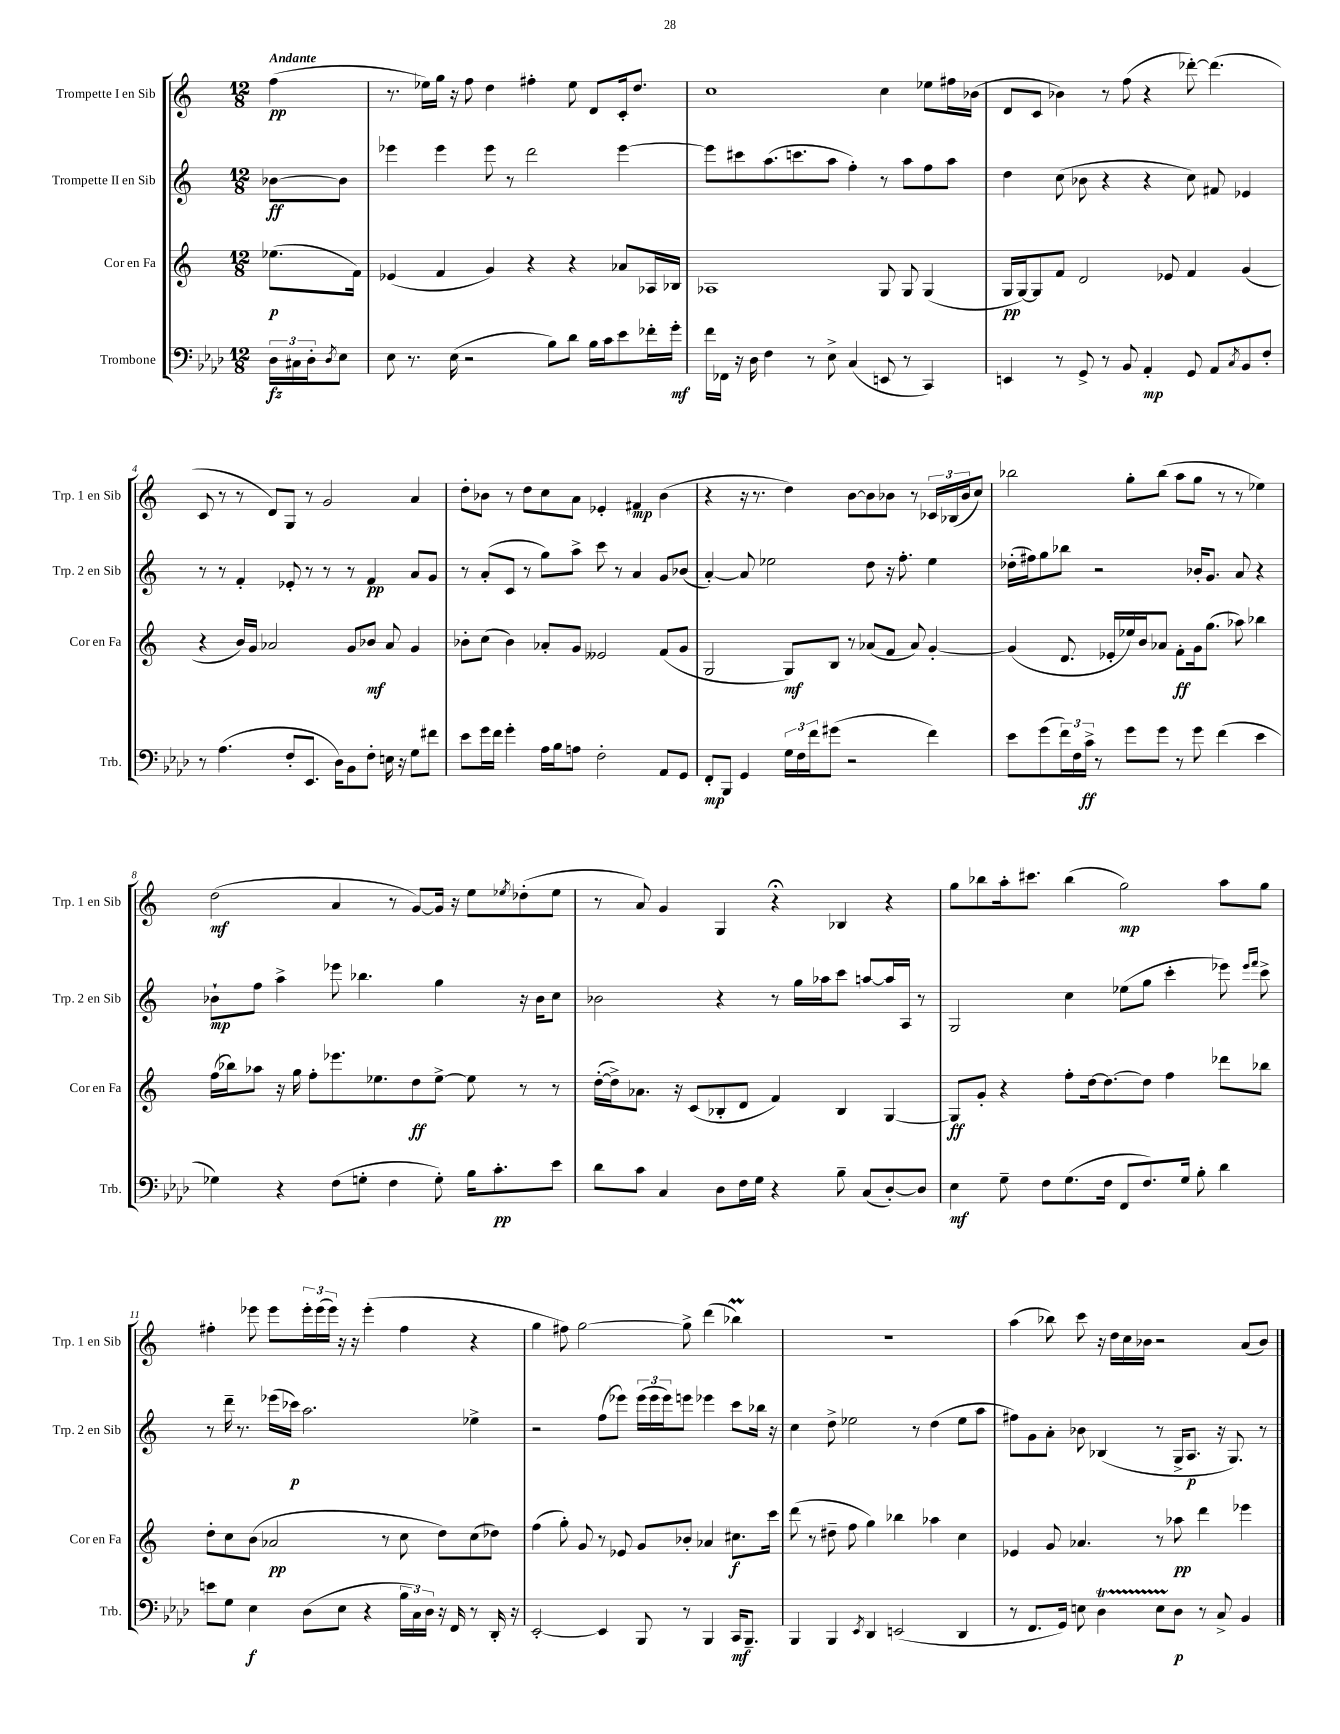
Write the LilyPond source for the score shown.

<<
\new StaffGroup <<
\new Staff = "s0" \with { instrumentName = "Trompette I en Sib" shortInstrumentName = "Trp. 1 en Sib" } {
    \clef treble \key c \major \numericTimeSignature \time 12/8 \partial 4 \tempo "Andante"
    f''4\pp( |
    r8. ees''16) g''16 r16 f''8 d''4 fis''4-. ees''8 d'8 c'16-. d''8. |
    c''1 c''4 ees''8 fis''16 bes'16( |
    d'8 c'8 bes'4) r8 f''8( r4 des'''8~-.) des'''4.( |
    c'8 r8 r8 d'8) g8 r8 g'2 a'4 |
    d''8-. bes'8 r8 d''8 c''8 a'8 ees'4-. fis'4\mp bes'4( |
    r4 r16 r8. d''4) b'8~ b'8 bes'8 r8 \tuplet 3/2 { ces'16 bes16( bes'16 } c''8) |
    bes''2 g''8-. bes''8( a''8 g''8 r8 r8 ees''4) |
    d''2\mf( a'4 r8 g'8~) g'16 r16 e''8 \acciaccatura { ees''8 } des''8-.( ees''8 |
    r8 a'8) g'4 g4 r4\fermata bes4 r4 |
    g''8 bes''8 a''16-. cis'''8. bes''4( g''2\mp) a''8 g''8 |
    fis''4-. ees'''8 ees'''8 \tuplet 3/2 { ees'''16-. ees'''16( ees'''16) } r16 r16 ees'''4-.( fis''4 r4 |
    g''4 fis''8) g''2~ g''8-> d'''4( bes''4\prall) |
    R1. |
    a''4( bes''8) c'''8 r16 d''16 c''16 bes'16 r2 a'8( bes'8) \bar "|." |
}
\new Staff = "s1" \with { instrumentName = "Trompette II en Sib" shortInstrumentName = "Trp. 2 en Sib" } {
    \clef treble \key c \major \numericTimeSignature \time 12/8 \partial 4
    bes'8~\ff bes'8 |
    ees'''4 ees'''4 ees'''8 r8 d'''2 ees'''4~ |
    ees'''8 cis'''8 a''8.( c'''8. a''8 f''4-.) r8 a''8 f''8 a''8 |
    d''4 c''8( bes'8 r4 r4 c''8) fis'8 ees'4 |
    r8 r8 f'4-. ees'8-. r8 r8 r8 f'4\pp a'8 g'8 |
    r8 a'8-.( c'8 r8 g''8) a''8-> c'''8 r8 a'4 g'8 bes'8( |
    a'4~-.) a'8 ees''2 d''8 r16 f''8.-. ees''4 |
    des''16-.( fis''16) g''8 bes''8 r2 bes'16-. g'8. a'8 r4 |
    bes'8-!\mp f''8 a''4-> ees'''8 bes''4. g''4 r16 bes'16 c''8 |
    bes'2 r4 r8 g''16 aes''16 c'''8 a''8~ a''16 a16 r8 |
    g2 c''4 ees''8( g''8 c'''4-. ees'''8) \grace { ees'''16 f'''16 } c'''8-> |
    r8 d'''16-- r8. ees'''16( ces'''16\p) a''2. ees''4-> |
    r2 f''8( ees'''8) \tuplet 3/2 { ees'''16( ees'''16 ees'''16) } e'''8 ees'''4 c'''8 bes''16 r16 |
    c''4 d''8-> ees''2 r8 d''4( ees''8 a''8 |
    fis''8) g'8 a'8-. bes'8 bes4( r8 g16-> a8.\p r16 g8.) r8 \bar "|." |
}
\new Staff = "s2" \with { instrumentName = "Cor en Fa" shortInstrumentName = "Cor en Fa" } {
    \clef treble \key c \major \numericTimeSignature \time 12/8 \partial 4
    ees''8.\p( f'16) |
    ees'4( f'4 g'4) r4 r4 aes'8 aes16 bes16 |
    aes1 g8 g8 g4( |
    g16\pp g16~) g8 f'8 d'2 ees'8 f'4 g'4( |
    r4 b'16) g'16 aes'2 g'8 bes'8\mf aes'8 g'4 |
    bes'8-. c''8( bes'4) aes'8-. g'8 eeses'2 f'8( g'8 |
    g2 g8\mf) b8 r8 aes'8( f'8 aes'8) g'4~-. |
    g'4( d'8. ees'16-. ees''16) b'16 aes'8 f'8-.\ff g'16 g''8.( aes''8) bes''4 |
    f''16( bes''16) aes''8 r16 g''16 f''8-. ees'''8. ees''8. d''8\ff ees''8~-> ees''8 r8 r8 |
    d''16~-.( d''16->) aes'8. r16 c'8( bes8-. d'8 f'4) bes4 g4~ |
    g8\ff g'8-. r4 f''8-. d''16~ d''8.~ d''8 f''4 des'''8 bes''8 |
    d''8-. c''8 b'8( aes'2\pp r8 c''8 d''8) c''8( des''8) |
    f''4( g''8-.) g'8 r8 ees'8 g'8 bes'8-. aes'4 cis''8.\f c'''16 |
    d'''8( r8 dis''8-- f''8 g''4) bes''4 aes''4 c''4 |
    ees'4 g'8 aes'4. r8 aes''8\pp d'''4 ees'''4 \bar "|." |
}
\new Staff = "s3" \with { instrumentName = "Trombone" shortInstrumentName = "Trb." } {
    \clef bass \key aes \major \numericTimeSignature \time 12/8 \partial 4
    \tuplet 3/2 { des16\fz cis16 des16-. } \acciaccatura { des8 } ees8 |
    ees8 r8. ees16( r2 bes8) des'8 bes16 c'16 ees'8 fes'16-. g'16-.\mf |
    f'16 fes,16 r16 des16 f4 r8 ees8-> c4( e,8 r8 c,4) |
    e,4 r8 g,8-> r8 bes,8 aes,4-.\mp g,8 aes,8 \acciaccatura { c8 } bes,8 f8-. |
    r8 aes4.( f8-. ees,8. des16) bes,8 f8-. e16 r16 g8 fis'8 |
    ees'8 g'16 f'16 g'4-. aes16 bes16 a8 f2-. aes,8 g,8 |
    f,8-.\mp bes,,8 g,4 \tuplet 3/2 { g16 f16 f'16 } gis'8( r2 f'4) |
    ees'8 g'8( \tuplet 3/2 { f'16) f16 c'16->\ff } r8 g'8 g'8 r8 g'8 f'4( ees'4 |
    ges4) r4 f8( g8-. f4 g8-.) bes16 c'8.-.\pp ees'8 |
    des'8 c'8 c4 des8 f16 g16 r4 bes8-- c8( des8~-.) des8 |
    ees4\mf g8-- f8 g8.( f16 f,8 f8.) g16 bes8-. des'4 |
    e'8 g8 ees4\f des8( ees8 r4 \tuplet 3/2 { bes16 c16) des16 } r16 f,16 r8 des,16-. r16 |
    ees,2~-. ees,4 bes,,8 r8 bes,,4 c,16\mf bes,,8.-- |
    bes,,4 bes,,4 \acciaccatura { ees,8 } des,4 e,2( des,4 |
    r8 f,8. g,16) e8 des4\startTrillSpan e8 des8\stopTrillSpan\p r8 c8-> bes,4 \bar "|." |
}
>>
>>
